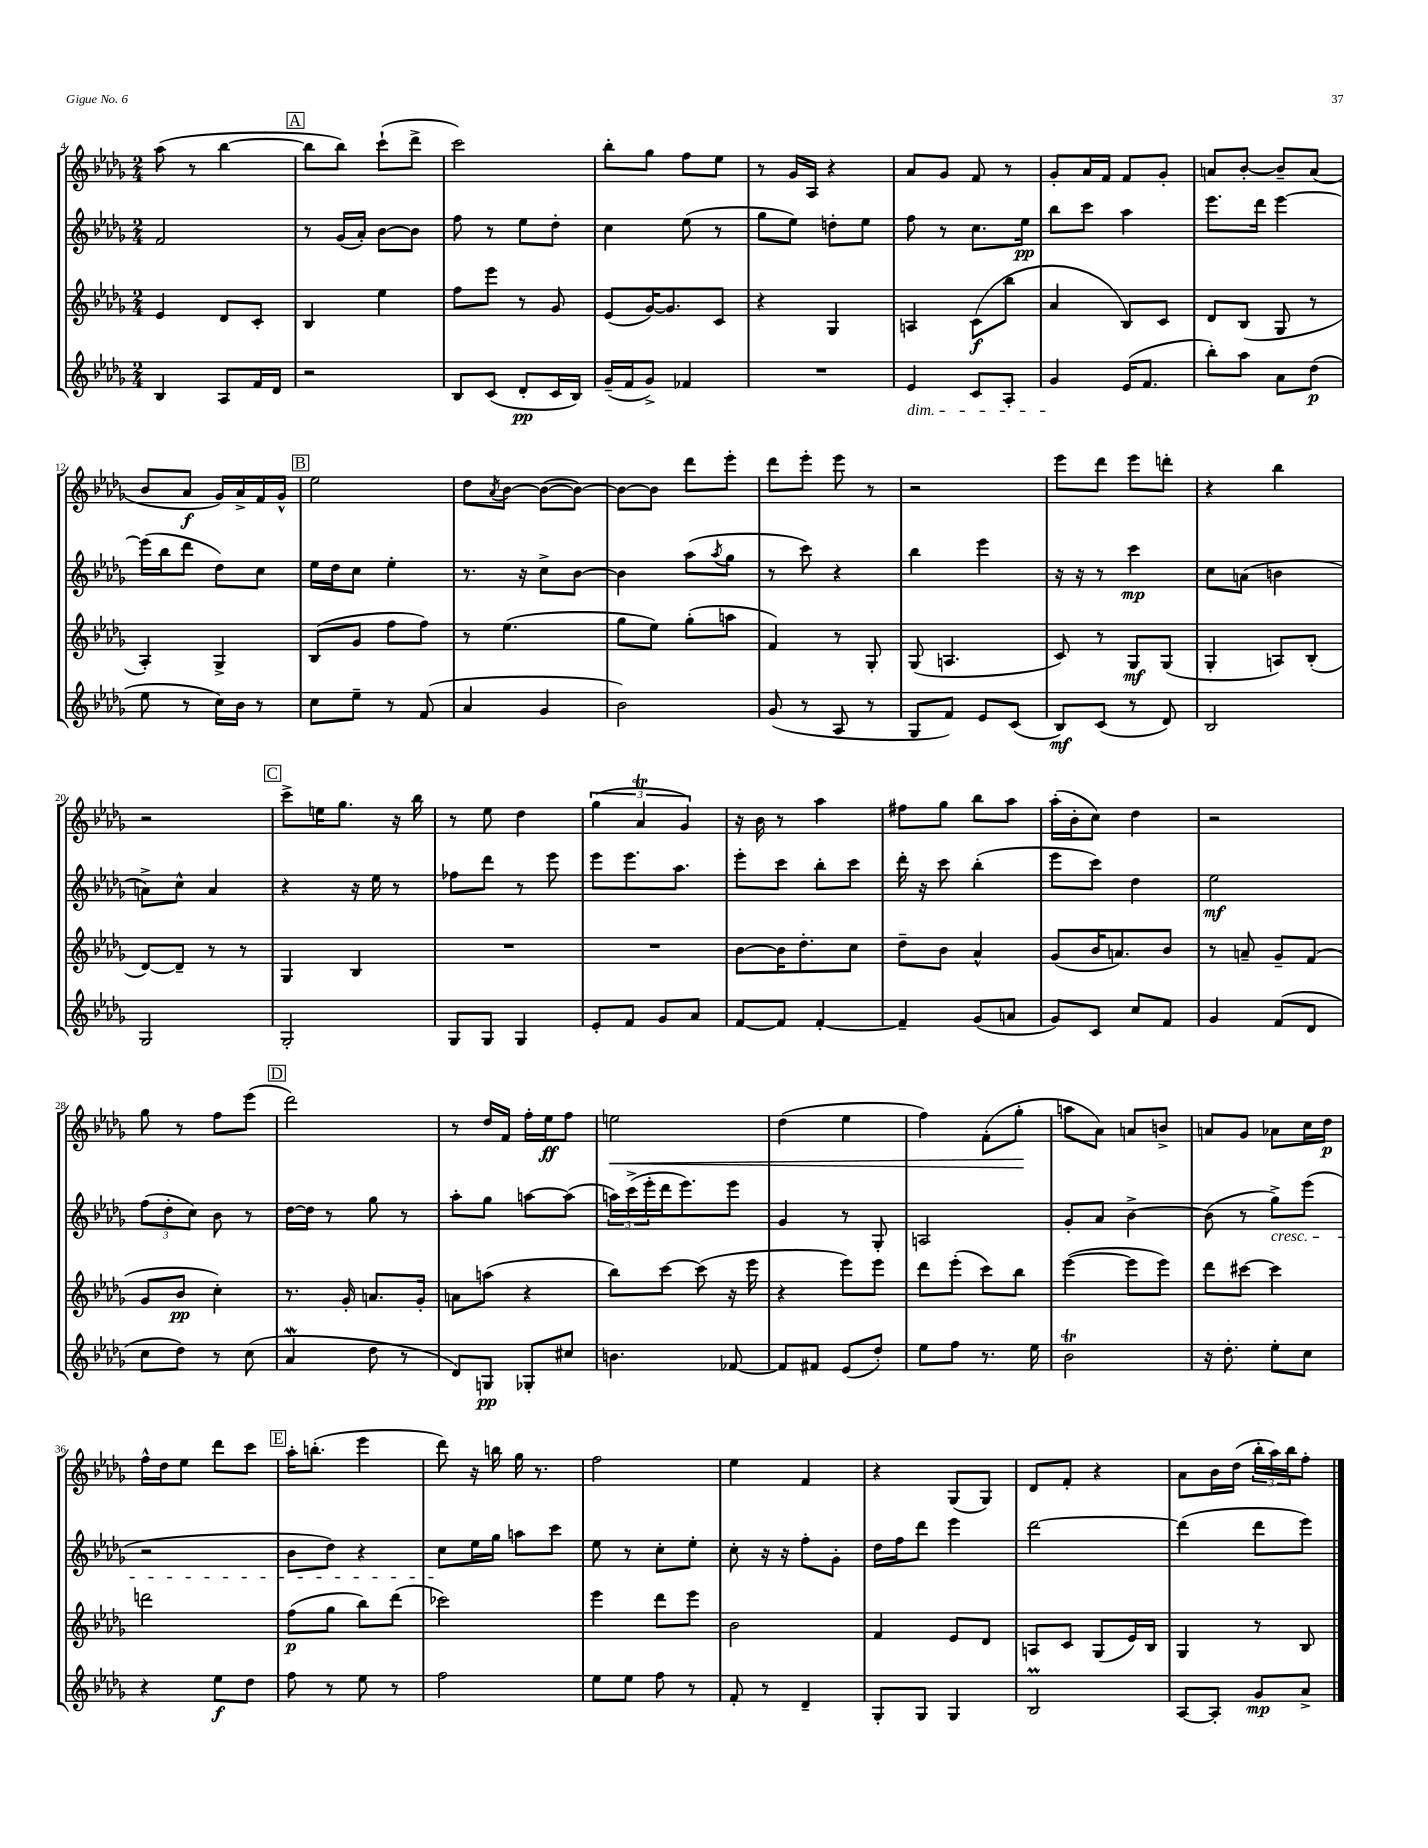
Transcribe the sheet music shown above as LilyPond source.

<<
\new StaffGroup <<
\new Staff = "s0" {
    \clef treble \key des \major \numericTimeSignature \time 2/4
    aes''8( r8 bes''4~ |
    \mark \markup { \box "A" } bes''8 bes''8) c'''8-!( des'''8-> |
    c'''2) |
    bes''8-. ges''8 f''8 ees''8 |
    r8 ges'16 aes16 r4 |
    aes'8 ges'8 f'8 r8 |
    ges'8-. aes'16 f'16 f'8 ges'8-. |
    a'8 bes'8~-. bes'8-- a'8( |
    bes'8 aes'8\f ges'16) aes'16-> f'16 ges'16-^ |
    \mark \markup { \box "B" } ees''2 |
    des''8 \acciaccatura { aes'8 } bes'8~ bes'8~( bes'8~) |
    bes'8~ bes'8 des'''8 ees'''8-. |
    des'''8 ees'''8-. ees'''8 r8 |
    r2 |
    ees'''8 des'''8 ees'''8 d'''8-. |
    r4 bes''4 |
    r2 |
    \mark \markup { \box "C" } c'''8-> e''16 ges''8. r16 bes''16 |
    r8 ees''8 des''4 |
    \tuplet 3/2 { ges''4( aes'4\trill ges'4) } |
    r16 bes'16 r8 aes''4 |
    fis''8 ges''8 bes''8 aes''8 |
    aes''16-.( bes'16-. c''8) des''4 |
    r2 |
    ges''8 r8 f''8 ees'''8( |
    \mark \markup { \box "D" } des'''2) |
    r8 des''16 f'16 f''16-. ees''16\ff f''8 |
    e''2\< |
    des''4( ees''4 |
    f''4) f'8-.( ges''8-.\! |
    a''8 aes'8) a'8 b'8-> |
    a'8 ges'8 aes'8 c''16 des''16\p |
    f''16-^ des''16 ees''8 des'''8 c'''8 |
    \mark \markup { \box "E" } aes''16-. b''8.-.( ees'''4 |
    des'''8) r16 b''16 ges''16 r8. |
    f''2 |
    ees''4 f'4 |
    r4 ges8( ges8) |
    des'8 f'8-. r4 |
    aes'8 bes'16 des''16( \tuplet 3/2 { bes''16-. aes''16) bes''16 } f''8-. \bar "|." |
}
\new Staff = "s1" {
    \clef treble \key des \major \numericTimeSignature \time 2/4
    f'2 |
    \mark \markup { \box "A" } r8 ges'16( aes'16-.) bes'8~ bes'8 |
    f''8 r8 ees''8 des''8-. |
    c''4 ees''8( r8 |
    ges''8 ees''8) d''8-. ees''8 |
    f''8 r8 c''8. ees''16\pp |
    bes''8 c'''8 aes''4 |
    ees'''8. des'''16 ees'''4~ |
    ees'''16( bes''16 des'''8 des''8) c''8 |
    \mark \markup { \box "B" } ees''16 des''16 c''8 ees''4-. |
    r8. r16 c''8-> bes'8~ |
    bes'4 aes''8( \acciaccatura { aes''8 } ges''8 |
    r8 c'''8) r4 |
    bes''4 ees'''4 |
    r16 r16 r8 c'''4\mp |
    c''8 a'8( b'4 |
    a'8->) c''8-^ a'4 |
    \mark \markup { \box "C" } r4 r16 ees''16 r8 |
    fes''8 des'''8 r8 ees'''8 |
    ees'''8 ees'''8. aes''8. |
    ees'''8-. c'''8 bes''8-. c'''8 |
    des'''16-. r16 c'''8 bes''4-.( |
    ees'''8 c'''8) des''4 |
    ees''2\mf |
    \tuplet 3/2 { f''8( des''8-. c''8) } bes'8 r8 |
    \mark \markup { \box "D" } des''16~ des''16 r8 ges''8 r8 |
    aes''8-. ges''8 a''8~ a''8( |
    \tuplet 3/2 { a''16) c'''16->( ees'''16-. } des'''16 ees'''8.) ees'''8 |
    ges'4 r8 ges8-. |
    a2 |
    ges'8-. aes'8 bes'4~-> |
    bes'8( r8 ges''8->\cresc) ees'''8( |
    r2 |
    \mark \markup { \box "E" } bes'8 des''8) r4 |
    c''8\! ees''16 ges''16 a''8 c'''8 |
    ees''8 r8 c''8-. ees''8-. |
    c''8-. r16 r16 f''8-. ges'8-. |
    des''16 f''16 des'''8 ees'''4 |
    des'''2~ |
    des'''4( des'''8 ees'''8) \bar "|." |
}
\new Staff = "s2" {
    \clef treble \key des \major \numericTimeSignature \time 2/4
    ees'4 des'8 c'8-. |
    \mark \markup { \box "A" } bes4 ees''4 |
    f''8 ees'''8 r8 ges'8 |
    ees'8( ges'16~) ges'8. c'8 |
    r4 ges4 |
    a4 c'8\f( bes''8 |
    aes'4 bes8) c'8 |
    des'8 bes8( ges8 r8 |
    aes4-.) ges4-> |
    \mark \markup { \box "B" } bes8( ges'8 f''8 f''8) |
    r8 ees''4.( |
    ges''8 ees''8) ges''8-.( a''8 |
    f'4) r8 ges8-. |
    ges8( a4. |
    c'8) r8 ges8\mf ges8( |
    ges4-. a8) bes8-.( |
    des'8~) des'8-- r8 r8 |
    \mark \markup { \box "C" } ges4 bes4 |
    R2 |
    R2 |
    bes'8~ bes'16 des''8.-. c''8 |
    des''8-- bes'8 aes'4-^ |
    ges'8( bes'16 a'8.) bes'8 |
    r8 a'8-- ges'8-- f'8( |
    ges'8 bes'8\pp c''4-.) |
    \mark \markup { \box "D" } r8. ges'16-. a'8. ges'16-. |
    a'8 a''8( r4 |
    bes''8) c'''8~ c'''8( r16 ees'''16 |
    r4 ees'''8) ees'''8 |
    des'''8 ees'''8-.( c'''8) bes''8 |
    ees'''4~( ees'''8 ees'''8) |
    des'''8 cis'''8~ cis'''4 |
    d'''2 |
    \mark \markup { \box "E" } f''8\p( ges''8 bes''8) des'''8( |
    ces'''2) |
    ees'''4 des'''8 ees'''8 |
    bes'2 |
    f'4 ees'8 des'8 |
    a8 c'8 ges8( ees'16) bes16 |
    ges4 r8 bes8 \bar "|." |
}
\new Staff = "s3" {
    \clef treble \key des \major \numericTimeSignature \time 2/4
    bes4 aes8 f'16 des'16 |
    \mark \markup { \box "A" } r2 |
    bes8 c'8( des'8-.\pp c'16 bes16) |
    ges'16--( f'16 ges'8->) fes'4 |
    R2 |
    ees'4\dim c'8 aes8-. |
    ges'4\! ees'16( f'8. |
    bes''8-.) aes''8 aes'8 des''8\p( |
    ees''8 r8 c''16) bes'16 r8 |
    \mark \markup { \box "B" } c''8 ees''8-- r8 f'8( |
    aes'4 ges'4 |
    bes'2) |
    ges'8( r8 aes8 r8 |
    ges8 f'8) ees'8 c'8( |
    bes8\mf) c'8( r8 des'8) |
    bes2 |
    ges2 |
    \mark \markup { \box "C" } ges2-. |
    ges8 ges8 ges4 |
    ees'8-. f'8 ges'8 aes'8 |
    f'8~ f'8 f'4~-. |
    f'4-- ges'8( a'8 |
    ges'8) c'8 c''8 f'8 |
    ges'4 f'8( des'8 |
    c''8 des''8) r8 c''8( |
    \mark \markup { \box "D" } aes'4\mordent des''8 r8 |
    des'8) g8\pp ges8-. cis''8 |
    b'4. fes'8~ |
    fes'8 fis'8 ees'8( des''8-.) |
    ees''8 f''8 r8. ees''16 |
    bes'2\trill |
    r16 des''8.-. ees''8-. c''8 |
    r4 ees''8\f des''8 |
    \mark \markup { \box "E" } f''8 r8 ees''8 r8 |
    f''2 |
    ees''8 ees''8 f''8 r8 |
    f'8-. r8 des'4-- |
    ges8-. ges8 ges4 |
    bes2\prall |
    aes8~ aes8-. ges'8\mp aes'8-> \bar "|." |
}
>>
>>
\layout { \context { \Score currentBarNumber = #4 } }
